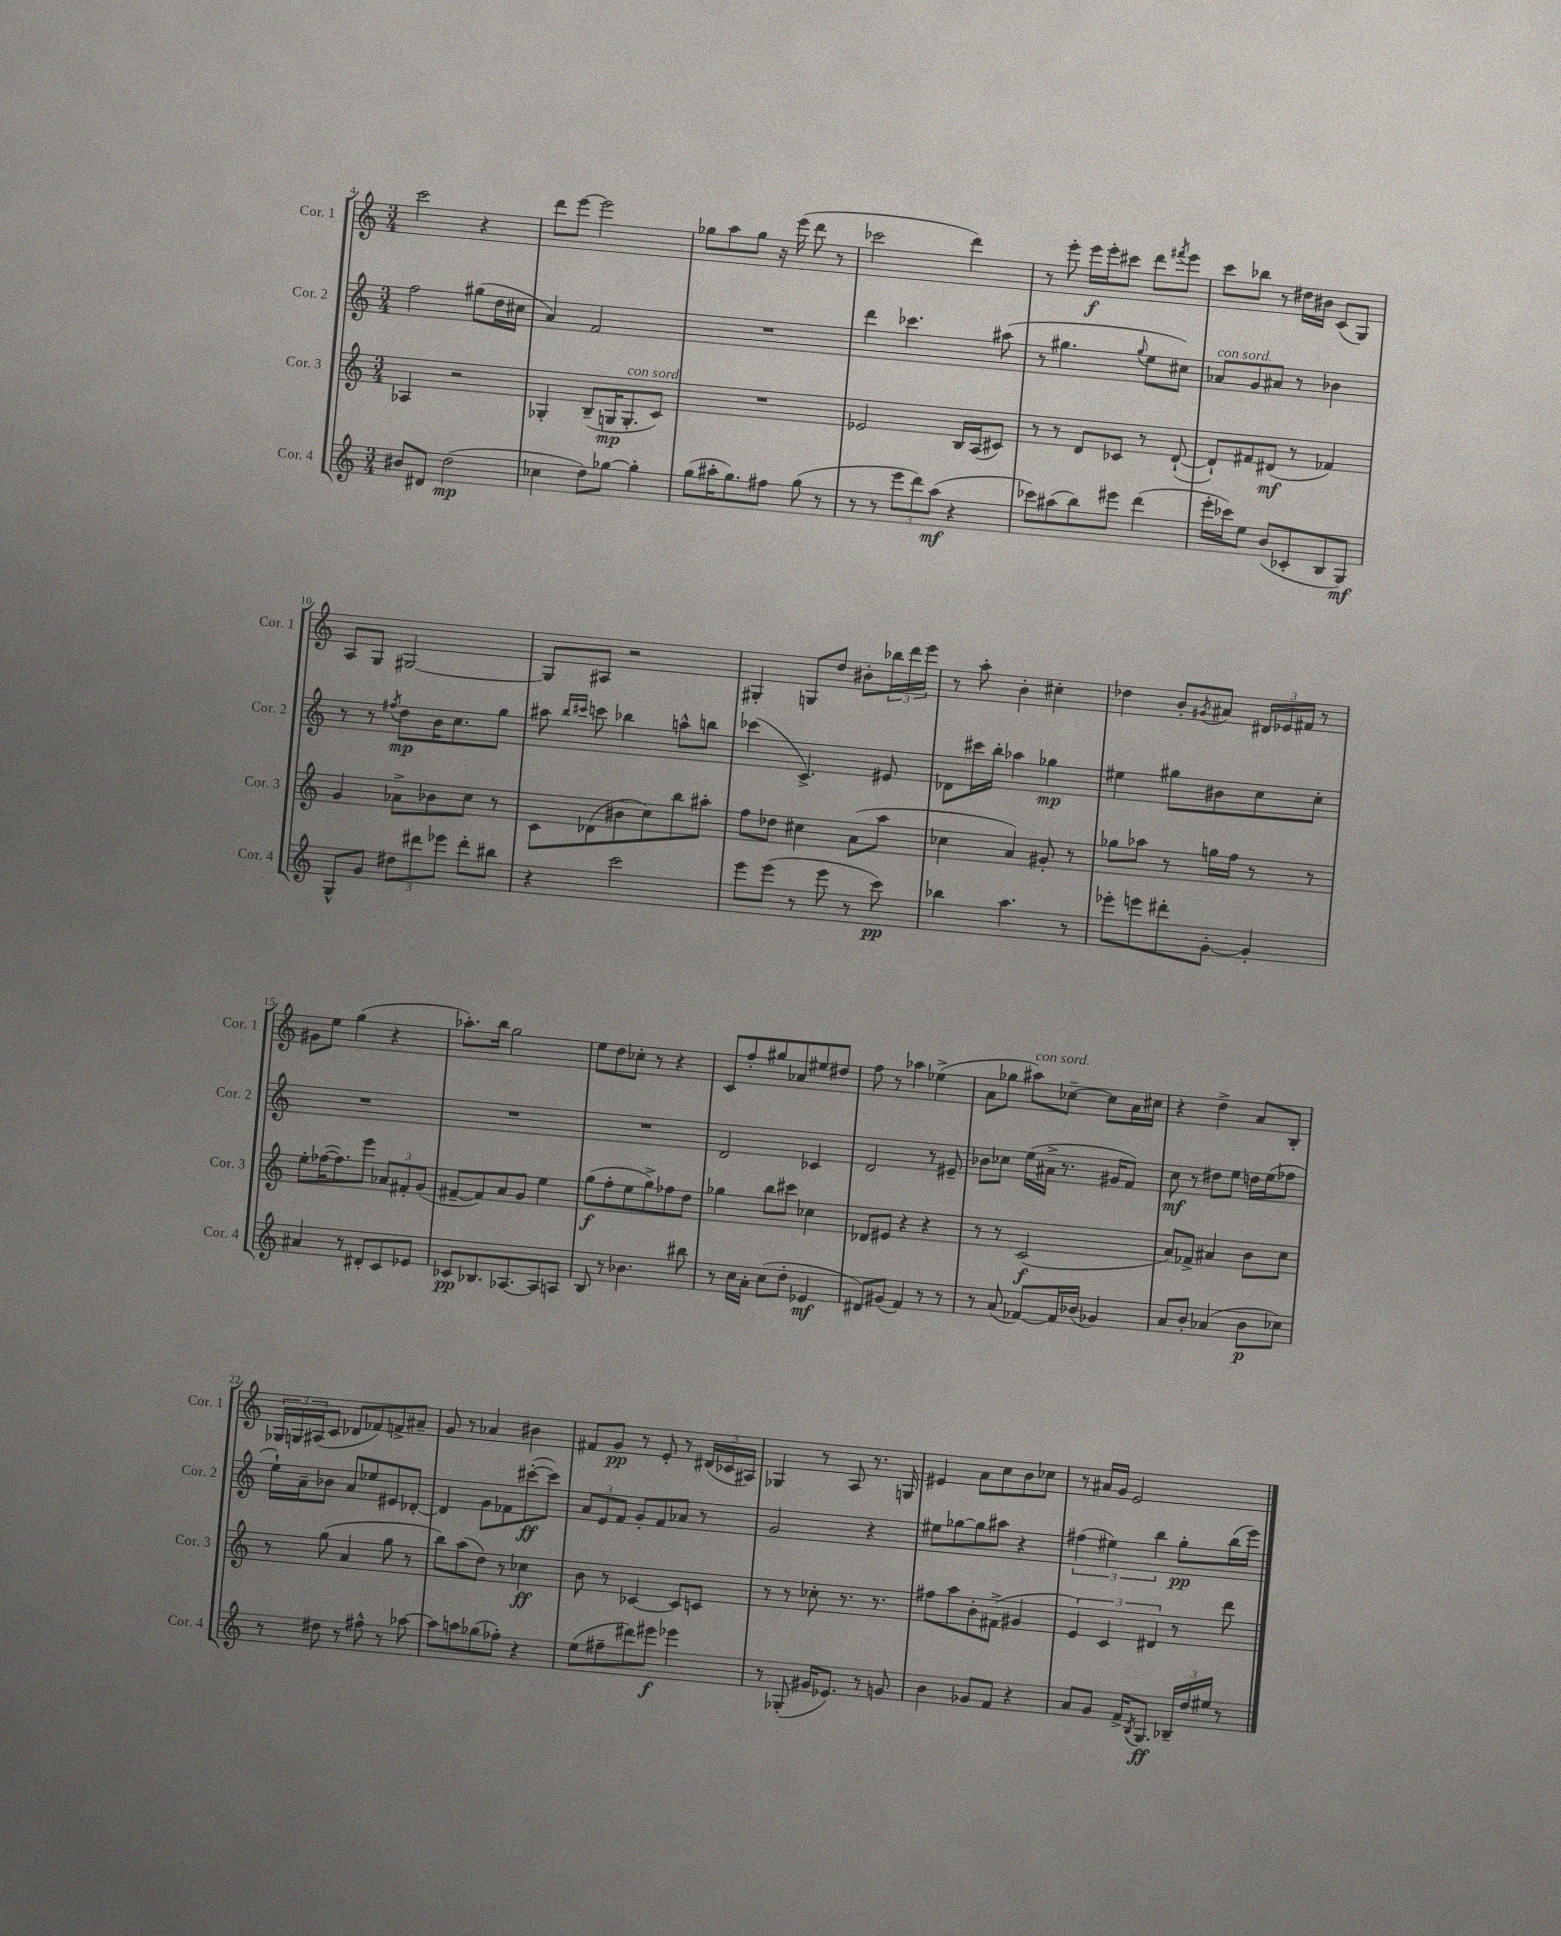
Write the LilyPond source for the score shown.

<<
\new StaffGroup <<
\new Staff = "s0" \with { instrumentName = "Cor. 1" shortInstrumentName = "Cor. 1" } {
    \clef treble \key c \major \numericTimeSignature \time 3/4
    c'''2 r4 |
    d'''8 e'''8~ e'''2 |
    ges''8 a''8 ges''8 r16 e'''16( d'''8 r8 |
    ces'''2 d'''4) |
    r8 e'''8-. e'''16\f e'''16-. cis'''8 d'''8 \acciaccatura { fis'''8 } e'''8 |
    c'''8 bes''8 r8 dis''16 bis'16 c'8( g8) |
    a8 g8 gis2~ |
    gis8 ais8 r2 |
    gis4-. g8 d''8 bis'8-. \tuplet 3/2 { bes''16 d'''16 e'''16 } |
    r8 a''8-. b'4-. cis''4-. |
    des''4 b'8-. \acciaccatura { gis'8 } ais'8 \tuplet 3/2 { dis'16 ees'16 fis'16 } r8 |
    gis'8 e''8 g''4( r4 |
    aes''8.-.) b''16 g''2 |
    e''8 d''8 ces''8-. r8 r4 |
    c'8 f''8-. gis''8 aes'8 eis''8 dis''8 |
    f''8 r8 aes''4 ees''4->( |
    a'8 ges''8 ais''8^\markup { \italic "con sord." }) ces''8~-- ces''8 a'16 cis''16 |
    r4 d''4-> a'8 b8-. |
    \tuplet 3/2 { ges16 g16 ais16( } c'8 des'8 fes'8) f'8-> ais'8-- |
    g'8 r8 aes'4 bis'4 |
    fis'8 g'8\pp r8 e'8-. r8 \tuplet 3/2 { dis'16( ces'16 ais16) } |
    ges4 r8 a8 r8. g16 |
    eis'4 a'8 c''8 b'8 ces''8 |
    r8 ais'16 g'16 e'2 \bar "|." |
}
\new Staff = "s1" \with { instrumentName = "Cor. 2" shortInstrumentName = "Cor. 2" } {
    \clef treble \key c \major \numericTimeSignature \time 3/4
    f''2 gis''8( d''16 cis''16 |
    a'4) f'2 |
    R2. |
    d'''4 ces'''4. ais''8( |
    r8 gis''4. \appoggiatura { gis''8 } e''8 cis''8) |
    aes'8^\markup { \italic "con sord." } g'8 ais'8 r8 bes'4 |
    r8 r8 \acciaccatura { fis''8 } d''8\mp b'16 c''8. g''8 |
    ais''8 \grace { b''16 cis'''16 } c'''8 bes''4 a''8-^ b''8 |
    ces'''4( c'4.->) eis'8 |
    des'8 cis'''16 b''16-. aes''4 ges''4\mp |
    eis''4 gis''8 bis'8 c''8 c''8-. |
    R2. |
    R2. |
    R2. |
    d'2 ces'4 |
    d'2 r8 eis'8-- |
    bes'8 ces''8 e''16( ais'16-> r8. gis'16 f'8) |
    c''8\mf r8 dis''8 e''8 d''16 e''16( fes''8 |
    e''16-!) a'16-- bes'8 a'8 ees''8 eis'8 des'8~-. |
    des'4 g'8 fes'8 cis'''8~-.\ff( cis'''8) |
    \tuplet 3/2 { a'8 e'8 f'8 } g'8-. f'8 aes'8 r8 |
    g'2 r4 |
    eis''8 ges''8~ ges''8 ais''8 r4 |
    \tuplet 3/2 { fis''4( eis''4) b''4 } g''8-.\pp b''16( e'''16) \bar "|." |
}
\new Staff = "s2" \with { instrumentName = "Cor. 3" shortInstrumentName = "Cor. 3" } {
    \clef treble \key c \major \numericTimeSignature \time 3/4
    aes4 r2 |
    ges4-. b8--( g16\mp g8.-.^\markup { \italic "con sord." } c'8) |
    R2. |
    ees'2 b16 a16( cis'8) |
    r8 r8 d'8 ces'8 r8 d'8~-!( |
    d'8-!) fis'8 dis'8\mf( r8 fes'4) |
    g'4 aes'8-> bes'8 c''8 r8 |
    c'8 des'8( bis'8 c''8) b''8 ais''8-. |
    f''8 des''8 cis''4 a'8( a''8 |
    ces''4 a'4) gis'8-. r8 |
    ges''8 aes''8 r8 g''16 f''16 r8 r8 |
    e''8-. fes''16~( fes''8.) e'''8 \tuplet 3/2 { aes'8 fis'8-. g'8( } |
    fis'8~-- fis'8) a'8 g'8 e''4 |
    g''8\f( f''8-. e''8 g''8->) fes''8 d''8 |
    ges''4 b''8 cis'''8 ces''4 |
    des'8 eis'8 r4 r4 |
    r8 r8 c'2\f( |
    a'8) fes'8-> ais'4 b'8 c''8 |
    r8 g''8( a'4 g''8 r8 |
    b''8) a''8( d''8) r8 ces''4\ff |
    b'8 r8 ces'4~ ces'8 c'8 |
    r8 r8 ces''8-. r8. r8. |
    fis''8 a''8 b'8-. fis'8->( gis'4 |
    \tuplet 3/2 { e'4) c'4 dis'4 } r8 d'''8 \bar "|." |
}
\new Staff = "s3" \with { instrumentName = "Cor. 4" shortInstrumentName = "Cor. 4" } {
    \clef treble \key c \major \numericTimeSignature \time 3/4
    bis'8 dis'8 d''2\mp( |
    ces''4 d''8) ges''8~ ges''4-. |
    g''8( ais''16-. g''8.) fis''8 g''8( r8 |
    r8 r8 \tuplet 3/2 { e'''8 d'''8) a''8\mf( } r4 |
    ces'''8) ais''8( b''8) eis'''8 d'''4( |
    e'''16-. ces'''16) e''8 b'8( ces'8-. b8 g8\mf) |
    g8-^ g'8 \tuplet 3/2 { dis''8 dis'''8 ees'''8 } dis'''8-. bis''8 |
    r4 c'''2 |
    e'''8 e'''8( r8 e'''8 r8 c'''8\pp) |
    bes''4 a''4. r8 |
    ees'''8-. e'''8 dis'''8-. g'8~-. g'4-. |
    ais'4 r8 dis'8-. c'8 ees'8 |
    ces'8\pp bes8. aes8.~ aes8 a8 |
    b8 r8 bes'4. bis''8 |
    r8 c''16 a'16-. c''8( d''8-. ees'4\mf |
    dis'8) gis'8( f'4) r8 r8 |
    r8 a'8( fes'8~) fes'16 bes'16( ges'4) |
    a'8 b'8-. aes'4( b'8\p ces''8) |
    r8 dis''8 r8 fis''8-^ r8 aes''8~ |
    aes''8 a''8 ges''8( fes''8-.) r4 |
    e''8( fis''8-- dis'''8) eis'''8\f ees'''4 |
    r8 ges8-.( gis'16 ees'8.) r8 g'8 |
    b'4 ges'8 f'8 r4 |
    a'8 g'8 f'16-> \acciaccatura { b8 } g8.\ff \tuplet 3/2 { bes16-- d''16 eis''16 } r8 \bar "|." |
}
>>
>>
\layout { \context { \Score currentBarNumber = #4 } }
